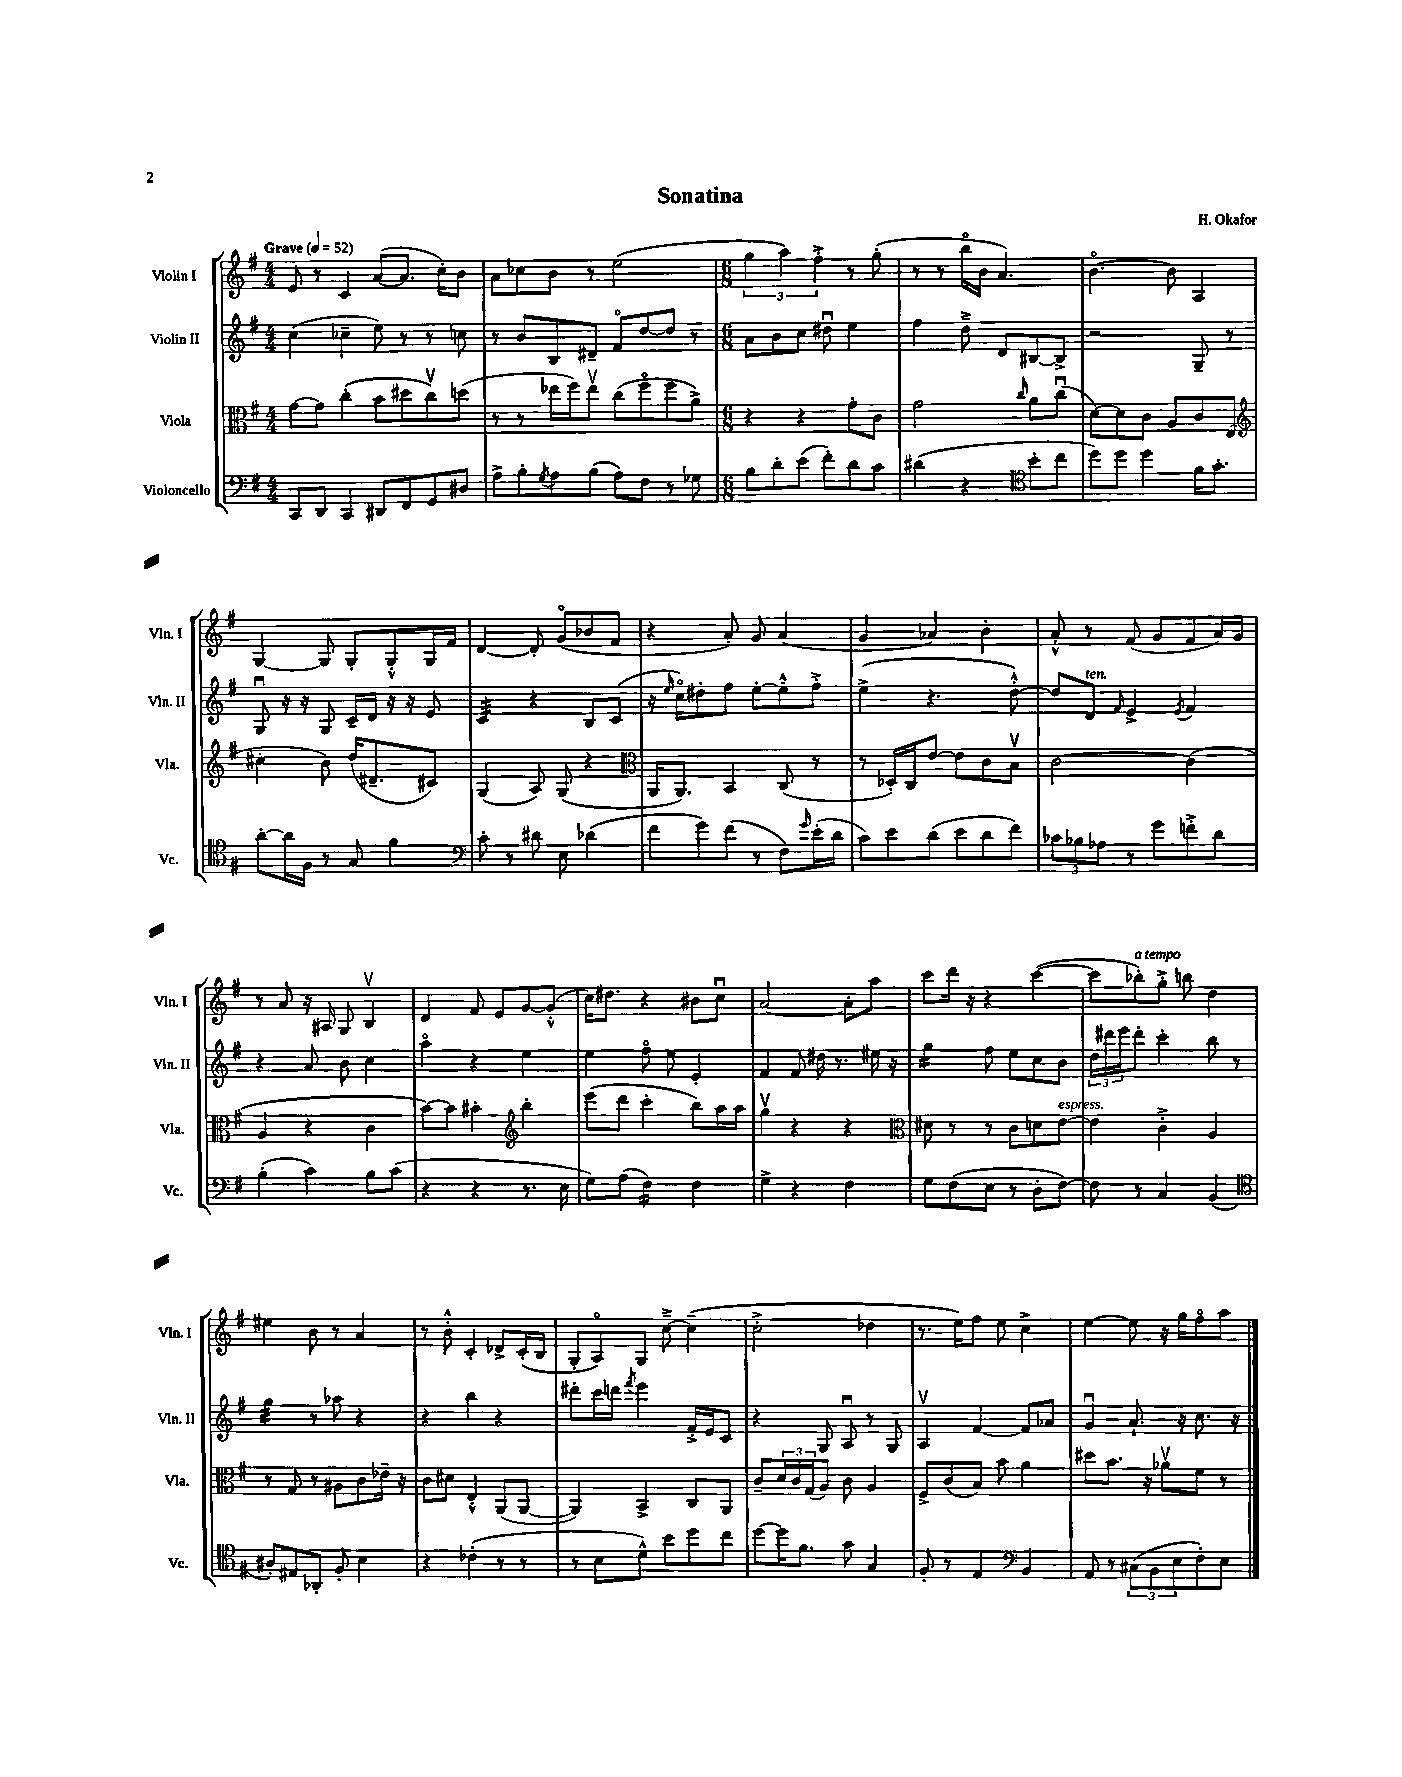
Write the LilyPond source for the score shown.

\header { title = "Sonatina" composer = "H. Okafor" }
<<
\new StaffGroup <<
\new Staff = "s0" \with { instrumentName = "Violin I" shortInstrumentName = "Vln. I" } {
    \clef treble \key g \major \numericTimeSignature \time 4/4 \tempo "Grave" 4 = 52
    e'8 r8 c'4 a'8~( a'8. c''16-.) b'8 |
    a'8 ces''8 b'8 r8 e''2( |
    \numericTimeSignature \time 6/8 \tuplet 3/2 { g''4 a''4) fis''4-.-> } r8 g''8-.( |
    r8 r8 b''16\flageolet b'16 a'4.) |
    b'4.~\flageolet b'8 a4 |
    g4~ g8 g8-. g8-.-^ g16 fis'16 |
    d'4~ d'8-. g'8\flageolet( bes'8 fis'8 |
    r4 a'8-.) g'8 a'4( |
    g'4 aes'4) b'4-. |
    a'8-.-^ r8 fis'8( g'8 fis'8 a'16) g'16 |
    r8 a'8 r16 ais16 g8 b4\upbow |
    d'4 fis'8 e'8 g'8~ g'8-.-^( |
    c''16) dis''8. r4 bis'8 c''8\downbow |
    a'2~ a'8-. a''8 |
    c'''8 d'''16 r16 r4 c'''4~( |
    c'''8 bes''8-.^\markup { \italic "a tempo" }) g''8-.-> b''8 d''4 |
    eis''4 b'8 r8 a'4 |
    r8 b'8-.-^ c'4-. des'8-> c'16-.( b16 |
    g8-. a8\flageolet) g8 c''8~---> c''4--( |
    c''2-.-> des''4 |
    r8. e''16) fis''8 e''8 c''4-> |
    e''4~ e''8 r16 g''16 fis''8\flageolet a''8 \bar "|." |
}
\new Staff = "s1" \with { instrumentName = "Violin II" shortInstrumentName = "Vln. II" } {
    \clef treble \key g \major \numericTimeSignature \time 4/4
    c''4( ces''4-- e''8) r8 r8 c''8 |
    r8 b'8 b8 dis'8-- fis'8\flageolet d''8~ d''8 r8 |
    \numericTimeSignature \time 6/8 a'8 b'8 c''8 dis''8\downbow e''4 |
    fis''4 d''8---> d'8 bis8~ bis8-> |
    r2 g8-- r8 |
    g8\downbow r16 r16 g8 c'16-- d'16 r16 r16 e'8 |
    c'4:32 r4 b8 c'8( |
    r16 \grace { e''16 } c''16\flageolet) dis''8-. fis''8 e''8~-. e''8-.-^ fis''8-.-> |
    e''4->( r4. d''8~-.-^) |
    d''8 d'8^\markup { \italic "ten." } \grace { fis'16 } e'4-> \acciaccatura { e'8 } fis'4 |
    r4 a'8 b'8 c''4 |
    a''4\flageolet r4 e''4 |
    e''4 fis''8\flageolet e''8 e'4-. |
    fis'4 fis'8 dis''16 r8. eis''16 r16 |
    g''4:16 fis''8 e''8 c''8 b'8 |
    \tuplet 3/2 { d''16 dis'''16 e'''16 } dis'''8-. c'''4-. b''8 r8 |
    g''4:32 r8 aes''8 r4 |
    r4 b''4 r4 |
    dis'''8-. c'''16 d'''16 \acciaccatura { fis'''8 } e'''4 fis'16-.-> e'16 c'8 |
    r4 g8 a8\downbow r8 g8 |
    a4\upbow fis'4~ fis'8 aes'8 |
    g'4\downbow a'8.-! r16 c''8. r16 \bar "|." |
}
\new Staff = "s2" \with { instrumentName = "Viola" shortInstrumentName = "Vla." } {
    \clef alto \key g \major \numericTimeSignature \time 4/4
    g'8~ g'8 c''4-.( b'8 dis''8 c''8\upbow) d''8( |
    r8 r8 ees''16 fis''16) ees''8\upbow c''8( fis''8\flageolet fis''8 a'8->) |
    \numericTimeSignature \time 6/8 r4 r4 g'8-. c'8 |
    g'2 \grace { c''16 } a'8 c''8\downbow( |
    d'8~) d'8 c'8 a8 c'8 e8( |
    \clef treble cis''4-. b'8) d''16( dis'8.-- cis'8) |
    g4( a8) g8( r4 |
    \clef alto a,16 a,8.) b,4 c8( r8 |
    r8 des16-.) c16 e'8~ e'8 c'8 b8\upbow |
    c'2~ c'4( |
    a4 r4 c'4 |
    b'8~) b'8 bis'4-. \clef treble b''4-. |
    e'''8( d'''8 c'''4-. b''8) a''16 a''16 |
    g''4\upbow r4 r4 |
    \clef alto dis'8 r8 r8 c'8 d'8 e'8~^\markup { \italic "espress." } |
    e'4 c'4-.-> a4 |
    r8 g8 r8 ais8 c'8 ees'16-- r16 |
    c'8 dis'8 e4-.-^ a,8( a,8~ |
    a,4) b,4-> c8 a,8 |
    c'8-- \tuplet 3/2 { d'16 c'16 g16( } a8) c'8 a4 |
    fis8-> c'8( b8) b'8 a'4 |
    dis''8 b'8. r16 aes'8\upbow fis'8 r8 \bar "|." |
}
\new Staff = "s3" \with { instrumentName = "Violoncello" shortInstrumentName = "Vc." } {
    \clef bass \key g \major \numericTimeSignature \time 4/4
    c,8 d,8 c,4 dis,8 fis,8 g,8 dis8 |
    a8-> b8-. \acciaccatura { g8 } a8 b8( a8) fis8 r8 ges8 |
    \numericTimeSignature \time 6/8 b8 d'8-. e'8( fis'8-.) d'8 c'8 |
    dis'4( r4 \clef tenor b'8-. c''8 |
    d''8) d''8 d''4 fis'16 g'8.-. |
    a'8~-. a'16 fis16 r8 g8 fis'4 |
    \clef bass c'8-. r8 dis'8 e8 des'4( |
    fis'8 g'8) fis'8( r8 fis8) \grace { g'16 } e'16-.( d'16 |
    c'8) e'8 d'8( e'8 d'8 fis'8) |
    \tuplet 3/2 { ces'8 bes8 aes8 } r8 g'8 f'8-.-> d'8 |
    b4-.( c'4) b8 c'8( |
    r4 r4 r8. e16 |
    g8) a8( fis4:16) fis4 |
    g4-> r4 fis4 |
    g8 fis8( e8 r8 d8-. fis8~) |
    fis8 r8 c4 b,4( |
    \clef tenor ais8-.) eis8 aes,8-. fis8-. b4 |
    r4 ces'4-.( r8 r8 |
    r8 b8 d'8-^) b'8 d''8 c''8 |
    d''8~ d''16 fis'8. g'8 g4 |
    fis8-. r8 e4 \clef bass b,4 |
    a,8 r8 \tuplet 3/2 { cis8( b,8 e8 } fis8-.) e8 \bar "|." |
}
>>
>>
\layout { \context { \Score \remove "Bar_number_engraver" } }
